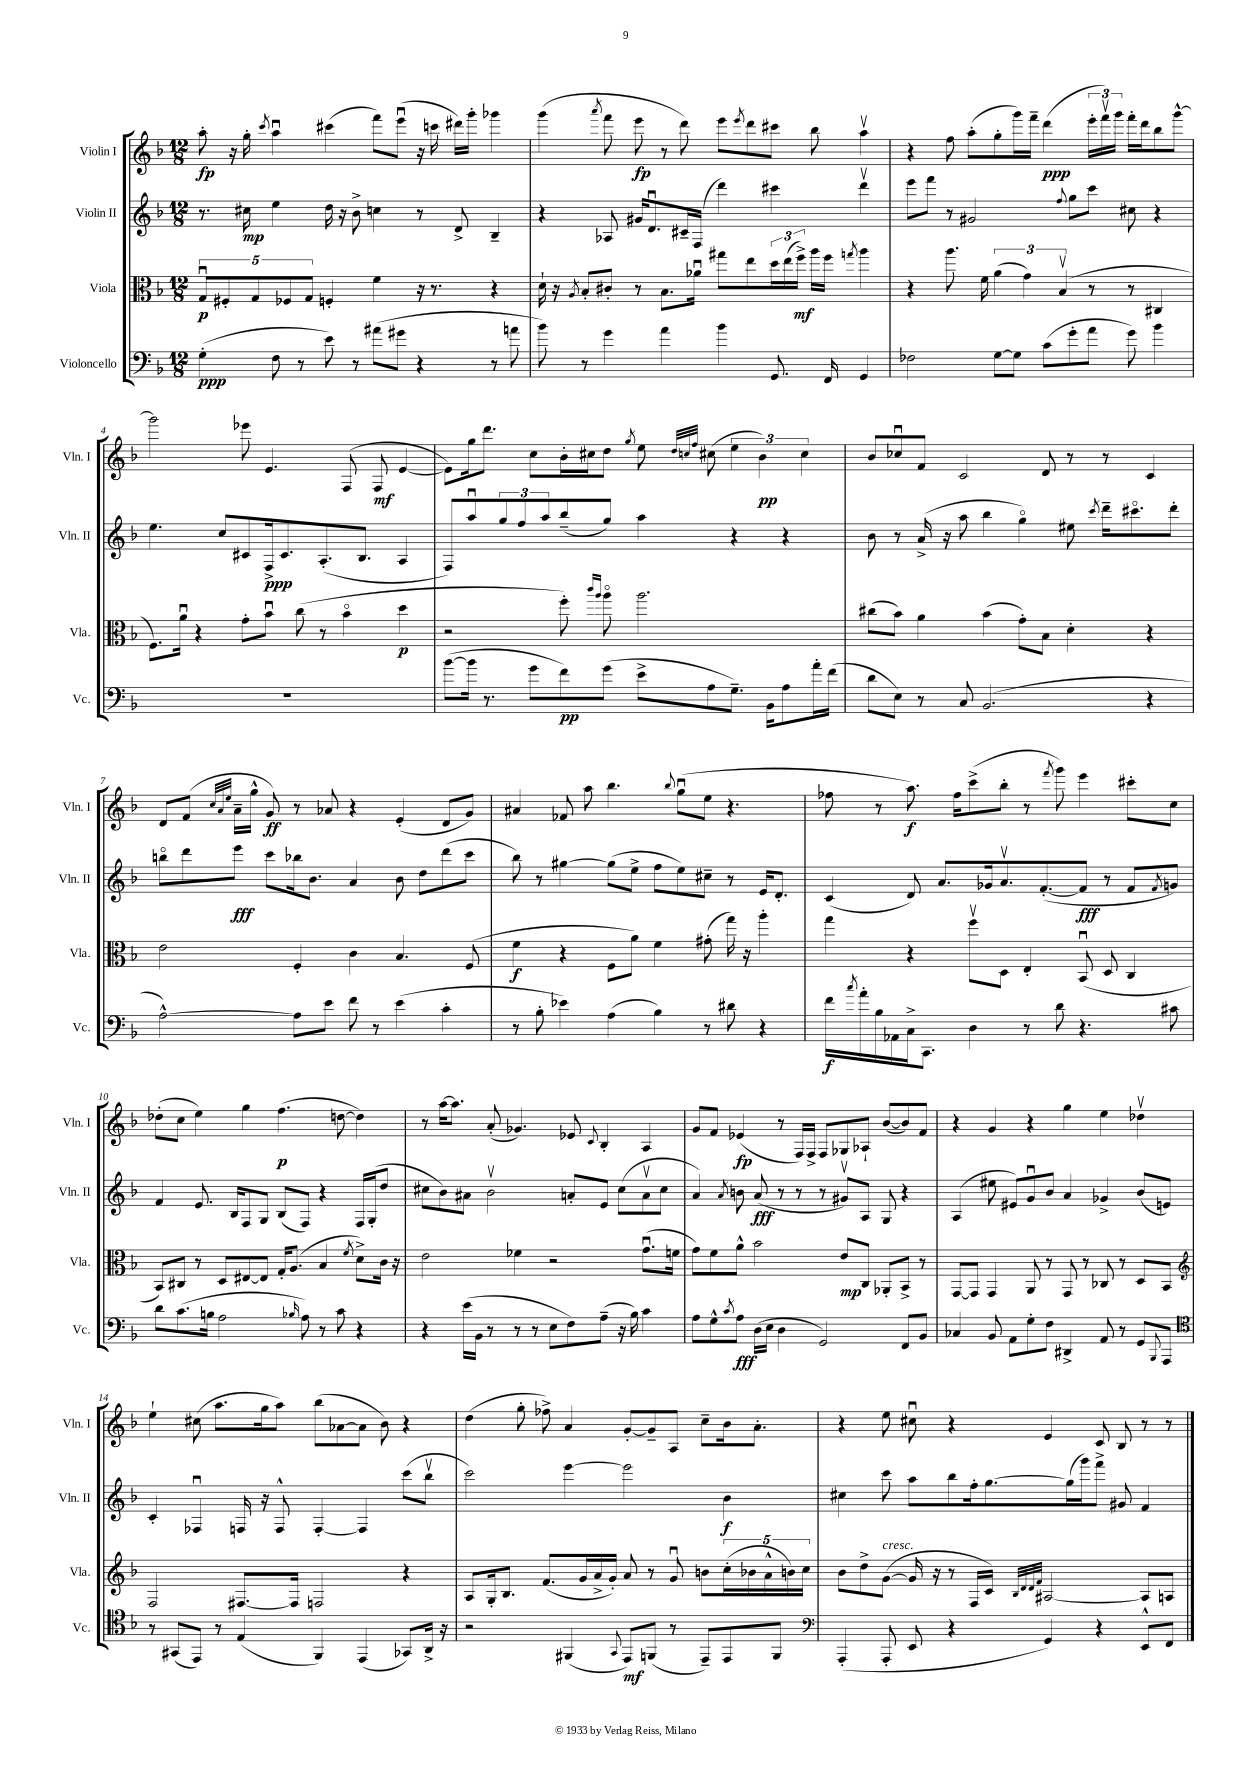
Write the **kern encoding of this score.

**kern	**kern	**kern	**kern
*staff4	*staff3	*staff2	*staff1
*clefF4	*clefC3	*clefG2	*clefG2
*k[b-]	*k[b-]	*k[b-]	*k[b-]
*M12/8	*M12/8	*M12/8	*M12/8
(4G'	10Gu	8.r	8aa'
.	10F#'	.	.
.	.	.	16r
.	.	16cc#	16gg'
.	10G	.	.
.	.	.	8qccc
8F	.	4ee	4aau
.	10F-	.	.
8r	.	.	.
.	10G	.	.
8e)	4F'	16dd	(4ccc#
.	.	16r	.
8r	.	8b-^	.
(8a#	4f	4cc	8fff)
8g#	.	.	(8eeeu
4r	16r	8r	16r
.	8.r	.	16ccc
.	.	8d^	16ddd#)
.	.	.	16ggg'
8r	4r	4B-~	4ggg-
8a	.	.	.
=	=	=	=
8b-)	16d`	4r	(4ggg
.	16r	.	.
.	8qA	.	.
8r	8B-'	.	.
.	.	.	8qaaa
4g	8c#'	8A-	8fff
.	8r	16g#	8eee
.	.	8.du	.
4a	8.B-	.	8r
.	.	16c#~	8ddd)
.	16a-u	(16F	.
4b-	8gg#	4ddd)	8eee
.	.	.	8qeee
.	8ee	.	8ddd
8.GG	24dd	4ccc#	8ccc#
.	(24ee	.	.
.	24ff^)	.	.
.	16aa	.	8bb-
16FF	16ff	.	.
.	8qgg	.	.
4GG	4aa	4dddv	4aav
=	=	=	=
2F-	4r	8eee	4r
.	.	8fff	.
.	8.aa	8r	8ff
.	.	2g#	(8aa'
.	16f	.	.
[8G	(6a	.	8gg'
8G]	.	.	16ggg)
.	6g)	.	.
.	.	.	16fff~
(8c	.	.	(4ddd
.	(6B-v	.	.
.	.	8qqff	.
8g'	.	8gg	.
8a	8r	8ccc	24eee'
.	.	.	24fffv)
.	.	.	24ggg
8g)	8r	8cc#	16fff'
.	.	.	16ddd
4b-	4C#	4r	8bb-
.	.	.	[8ggg^^
=	=	=	=
1.r	8.F)	4.ee	2ggg]
.	16au	.	.
.	4r	.	.
.	.	8cc	.
.	8g'	8c#	8eee-
.	8b-u	16F^	4.e
.	.	8.c#	.
.	(8cc	.	.
.	8r	(8.A'	.
.	4b-o	.	(8F
.	.	8.B-	.
.	.	.	8F
.	4dd	4A	[4e
=	=	=	=
([8b-	2r	8F)	8e])
16b-]	.	8aau	16gg
8.r	.	.	8.ddd
.	.	12gg	.
.	.	12ff	.
8g	.	.	8cc
.	.	12aa	.
8f)	8ff')	(8bb-~	16b-'
.	.	.	16cc#
.	16qqccc	.	.
.	16qqaa	.	.
(8g	8aao	8gg)	8dd
.	.	.	8qgg
8e^	2.aa	4aa	8ee
.	.	.	32qqdd
.	.	.	32qqcc
.	.	.	32qqff
8A	.	.	(8cc#
8.G~)	.	4r	6ee
.	.	.	6b-)
16BB-	.	.	.
8A	.	4r	.
.	.	.	6cc#
16a'	.	.	.
(16f	.	.	.
=	=	=	=
8d	(8cc#	8b-	8b-
8E)	8b-)	8r	8cc-u
8r	4a	(16a^	8f
.	.	16r	.
8C	.	8aa	2c
(2.BB-	(4b-	4bb-	.
.	8g')	4ggo)	.
.	8B-	.	8d
.	4d'	8ee#	8r
.	.	8qccc	.
.	.	16ddd~	8r
.	.	8.ccc#o	.
4r	4r	.	4c
.	.	8ddd'	.
=	=	=	=
[2A^^)	2e	8bbo	8d
.	.	8ddd	(8f
.	.	.	32qqcc
.	.	.	32qqa
.	.	.	32qqee
.	.	8eee	16a~
.	.	.	16gg^^
.	.	8ccc	8g)
8A]	4F'	16bb-	8r
.	.	8.b-	.
8e	.	.	8a-
8f	4c	4a	4r
8r	.	.	.
(4e	4.B-	8b-	(4e'
.	.	8dd	.
4c'	.	(8ddd	8d
.	(8F	8ccc	8g)
=	=	=	=
8r	4f	8bb-)	4a#
8B-'	.	8r	.
4e-)	4r	[4gg#	8f-
.	.	.	8aa
(4A	8F	(8gg#]	4.bb-
.	8a)	8ee^	.
4B-)	4f	8ff	.
.	.	.	8qqbb-
.	.	8ee)	(8ggu
8r	(8g#'	8cc#~	8ee
8d#	16gg)	8r	4.r
.	16r	.	.
4r	4aa'	16e	.
.	.	8.d'	.
=	=	=	=
16f	4gg	(4c	8ff-
8qcc	.	.	.
16a'	.	.	.
16B-	.	.	8r
16AA-	.	.	.
16C^	4r	8d)	8.aa)
8.CC	.	.	.
.	.	8.a	.
.	.	.	16ff-
4D	8ffv	.	(8ccc^
.	.	16g-	.
.	8D	8.av	8bb-'
8r	4E'	.	8r
.	.	([8.f'	.
.	.	.	8qfff
8d	.	.	8ggg)
4.r	(8BB-u	8f]	4eee
.	8D	8r	.
.	4C	8f	8ccc#'
.	.	8qf	.
8c#	.	8g)	8cc
=	=	=	=
8d	8BB-)	4f	(8dd-'
(8.c	8C#	.	8cc
.	8r	8.e	4ee)
16B	.	.	.
2A	8D	.	.
.	.	16B-	.
.	[8E#	8F	4gg
.	8E#]	8G	.
.	16G'	(8B-	(4.ff
.	(8.A	.	.
16qqB-	.	.	.
8A)	.	8F)	.
8r	4B-	4r	.
8c	.	.	[8dd
.	8qf	.	.
4r	8d^)	16F	4dd])
.	.	(16G'	.
.	16c	8dd	.
.	16r	.	.
=	=	=	=
4r	2e	8cc#	8r
.	.	8b-)	[16aa
.	.	.	8.aa]
(16e	.	8a#	.
16BB-	.	.	.
8r	.	2b-v	(8a'
8r	4f-	.	4.g-)
8r	.	.	.
8E	2r	.	.
8F)	.	8a'	8e-
.	.	.	8qqc
(8A~	.	8e	4B-'
16r	.	(8cc#	.
16B-)	.	.	.
4c	(8.gu	8av	4A
.	.	8cc#	.
.	16f	.	.
=	=	=	=
8A	8g)	4a)	8g
8G^^	8f	.	8f
8qc	.	8qa	.
8A	8a^^	8b	(4e-
(16D	2b-	(8a	.
16E	.	.	.
4D	.	8r	8r
.	.	8r	16F)
.	.	.	16F^
2GG)	.	8r	8F
.	8e	8g#v)	8G-
.	8C	8A	8A-`
.	8AA-'	8G	([8b-
8FF	8BB-^	4r	8b-])
8BB-	8r	.	8f
=	=	=	=
4C-	[8GG	(4A	4r
.	8GG]	.	.
8BB-	4GG	8ee#	4g
8AA	.	8e#)	.
8G'	8AA	8gu	4r
8F	8r	8b-	.
4DD#^	8GG	4a	4gg
.	8r	.	.
8AA	8C-	4g-^	4ee
8r	8r	.	.
8GG	8D	(8b-	4dd-v
8qqBBB-	.	.	.
8AAA	8BB-	8e)	.
=	=	=	=
*clefC4	*clefG2	*	*
8r	2F	4c'	4ee`
(8GG#	.	.	.
8EE)	.	4F-u	(8cc#
8r	.	.	8.aa
(4E	[8.F#	16F	.
.	.	16r	16gg
.	.	8F^^	8aa)
.	16F#]	.	.
4FF)	2F	[4F'	(8bb-
.	.	.	[8a-
(4EE	.	4F]	8a-]
.	.	.	8b-)
8GG-)	4r	(8ccc	4r
16AA^	.	8bb-v	.
16r	.	.	.
=	=	=	=
2r	8A	2ccc)	(4dd
.	16G'	.	.
.	8.B-	.	.
.	.	.	8gg'
.	(8.f	.	8ff-^)
(4FF#	.	[4eee	4a
.	16g	.	.
.	16a^	.	.
.	16g')	.	.
8qqGG	.	.	.
8EE)	8a	2eee]	[8g'
(8FF	8r	.	8g~]
8r	8gu	.	8A
8EE~)	8b	.	8cc~
8EE	(20cc'	4b-	16b-
.	20b-	.	.
.	.	.	8.a'
.	20a^^	.	.
8FF	.	.	.
.	20b)	.	.
.	20cc	.	.
=	=	=	=
*clefF4	*	*	*
(4AAA'	8b-	4cc#	4r
.	8dd^	.	.
8AAA'	([8g	8ccc	8ee
8EE	16g]	8aa	8cc#u
.	16r	.	.
4r	8r	8bb-	4r
.	16F	16ff'	.
.	16c)	[8.gg	.
.	32qqB-	.	.
.	32qqd	.	.
.	32qqd	.	.
.	32qqf	.	.
4GG)	[2A#	.	4e
.	.	(16gg]	.
.	.	16ggg)	.
4r	.	8fff^	8c
.	.	8g#	8B-
8EE^^	8A#]	4f	8r
8FF	8A	.	8r
==	==	==	==
*-	*-	*-	*-
